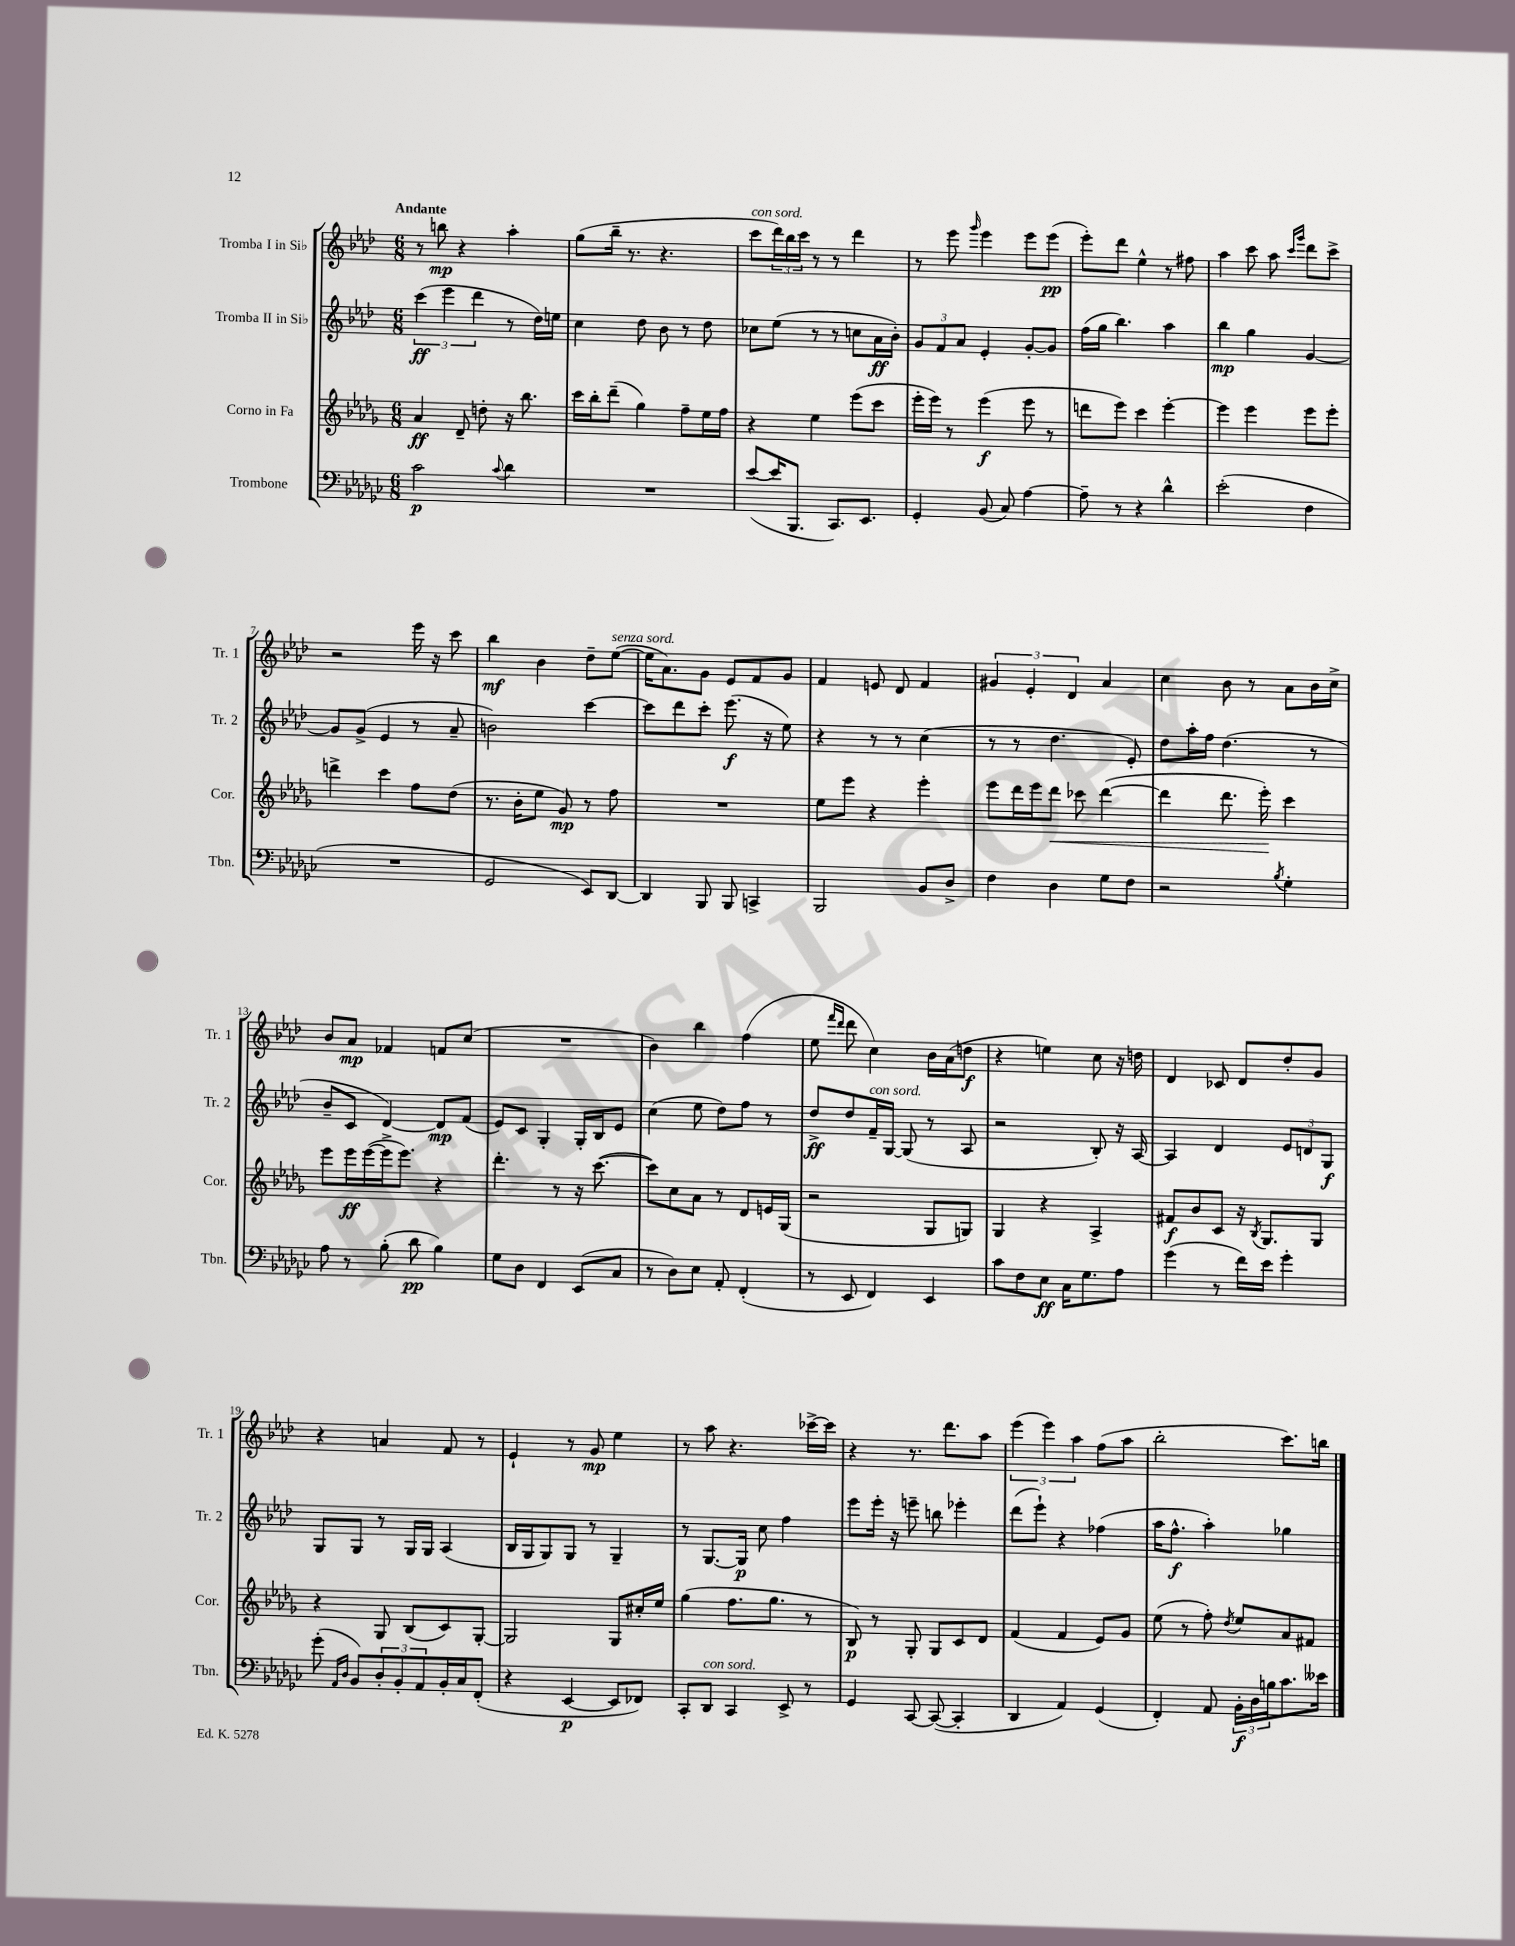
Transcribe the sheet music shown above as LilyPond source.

<<
\new StaffGroup <<
\new Staff = "s0" \with { instrumentName = "Tromba I in Sib" shortInstrumentName = "Tr. 1" } {
    \clef treble \key aes \major \numericTimeSignature \time 6/8 \tempo "Andante"
    r8 b''8\mp r4 aes''4-. |
    g''8( bes''16-- r8. r4. |
    c'''8^\markup { \italic "con sord." } \tuplet 3/2 { des'''16) bes''16 c'''16 } r8 r8 des'''4 |
    r8 ees'''8 \grace { g'''16 } ees'''4 ees'''8 ees'''8\pp( |
    ees'''8-.) des'''8 ees''4-^ r8 fis''8 |
    aes''4 c'''8 aes''8 \grace { c'''16 g'''16 } des'''8 c'''8-> |
    r2 ees'''16 r16 c'''8 |
    bes''4\mf bes'4 des''8-- ees''8~^\markup { \italic "senza sord." }( |
    ees''16 aes'8.) g'8 ees'8 f'8 g'8 |
    f'4 e'8 des'8 f'4 |
    \tuplet 3/2 { gis'4 ees'4-. des'4 } aes'4 |
    c''4 bes'8 r8 aes'8 bes'16 c''16-> |
    bes'8 aes'8\mp fes'4 f'8 c''8( |
    R2. |
    bes'4) bes''4 f''4( |
    ees''8 \grace { f'''16 des'''16 } des'''8 c''4) bes'16 aes'16( d''8\f |
    r4 e''4) c''8 r16 d''16 |
    des'4 ces'8 des'8 des''8-. g'8 |
    r4 a'4 f'8 r8 |
    ees'4-! r8 g'8\mp ees''4 |
    r8 aes''8 r4. ces'''16~-> ces'''16 |
    r4 r8. des'''8. aes''8 |
    \tuplet 3/2 { ees'''4( ees'''4) aes''4 } f''8( aes''8 |
    bes''2-. c'''8.) b''16 \bar "|." |
}
\new Staff = "s1" \with { instrumentName = "Tromba II in Sib" shortInstrumentName = "Tr. 2" } {
    \clef treble \key aes \major \numericTimeSignature \time 6/8
    \tuplet 3/2 { c'''4\ff( ees'''4 des'''4 } r8 des''16) e''16 |
    c''4 des''8 bes'8 r8 des''8 |
    ces''8 ees''8( r8 r8 c''8 aes'16\ff bes'16-.) |
    \tuplet 3/2 { g'8 f'8 aes'8 } ees'4-. g'8~-. g'8 |
    f''16( g''16 bes''4.) aes''4 |
    bes''4\mp g''4 g'4~ |
    g'8 g'8->( ees'4 r8 aes'8-- |
    b'2) c'''4~ |
    c'''8 des'''8 c'''8-. ees'''8.\f( r16 ees''8) |
    r4 r8 r8 c''4( |
    r8 r8 des''4. ees'8-.) |
    des''8 aes''16-. f''16 des''4.( r8 |
    bes'8-- c'8 des'4~) des'8\mp f'8( |
    ees'8) c'8 g4-. g16-. bes16 ees'8 |
    c''4( ees''8 des''8) f''8 r8 |
    des''8->\ff des''8 f'16--^\markup { \italic "con sord." } g16~ g8( r8 aes8 |
    r2 bes8-.) r16 aes16~ |
    aes4 des'4 \tuplet 3/2 { ees'8 d'8 g8\f } |
    g8 g8 r8 g16 g16 aes4( |
    bes16 g16 g8) g8 r8 g4-- |
    r8 g8.~ g16\p c''8 f''4 |
    ees'''8 ees'''16-. r16 e'''8-- b''8 ees'''4-. |
    des'''8( ees'''8-!) r4 fes''4( |
    aes''16 f''8.-^\f aes''4-.) ges''4 \bar "|." |
}
\new Staff = "s2" \with { instrumentName = "Corno in Fa" shortInstrumentName = "Cor." } {
    \clef treble \key des \major \numericTimeSignature \time 6/8
    aes'4\ff des'8-- d''8-. r16 bes''8. |
    c'''16 bes''16-. des'''8--( ges''4) f''8-- ees''16 f''16 |
    r4 ees''4 ees'''8( c'''8 |
    ees'''16-. ees'''16) r8 ees'''4\f( ees'''8 r8 |
    d'''8 ees'''8) c'''4 ees'''4~-. |
    ees'''4 ees'''4 ees'''8 ees'''8-. |
    d'''4-> c'''4 f''8 des''8( |
    r8. bes'16-. ees''8 ges'8\mp) r8 f''8 |
    R2. |
    ees''8 ees'''8 r4 ees'''4-. |
    ees'''8 des'''16 ees'''16 des'''8\< ces'''8 des'''4~( |
    des'''4 des'''8. ees'''16-.\!) c'''4 |
    ees'''8 ees'''16\ff ees'''16~( ees'''16-> ees'''8.) r4 |
    des'''4.-. r8 r16 c'''8.~( |
    c'''8) c''8 aes'8 r8 des'8 e'16 ges16( |
    r2 ges8 g8) |
    ges4 r4 aes4-> |
    fis'8\f bes'8 c'8 r16 \acciaccatura { bes8 } ges8. ges8 |
    r4 ges8 bes8( c'8) ges8~-. |
    ges2 ges8 cis''16-. ees''16 |
    ges''4( f''8. ges''8. r8 |
    bes8\p) r8 ges8-. ges8 c'8 des'8 |
    f'4( f'4 ees'8) ges'8 |
    ees''8( r8 f''8-.) \acciaccatura { des''8 } ees''8 aes'8 fis'8 \bar "|." |
}
\new Staff = "s3" \with { instrumentName = "Trombone" shortInstrumentName = "Tbn." } {
    \clef bass \key ges \major \numericTimeSignature \time 6/8
    ces'2\p \appoggiatura { ces'8 } des'4 |
    R2. |
    ees'8~( ees'16 bes,,8. ces,8.) ees,8. |
    ges,4-. bes,8( ces8) aes4~ |
    aes8-- r8 r4 des'4-^ |
    ees'2-.( f4 |
    R2. |
    ges,2 ees,8) des,8~ |
    des,4 bes,,8 bes,,8 c,4-> |
    bes,,2 bes,8 des8-> |
    f4 des4 ges8 f8 |
    r2 \acciaccatura { bes8 } ges4-. |
    aes8 r8 bes8-.( des'8\pp bes4) |
    ges8 des8 f,4 ees,8( ces8 |
    r8 des8) ees8 aes,8-. f,4-.( |
    r8 ees,8 f,4) ees,4 |
    ces'8 f8 ees8\ff ces16 ges8. aes8 |
    ges'4( r8 f'16) ees'16 ges'4-. |
    ges'8-.( \grace { aes,16 des16 } bes,8) \tuplet 3/2 { des8-. bes,8-. aes,8 } bes,16-. ces16 f,8-.( |
    r4 ees,4~\p ees,8 fes,8) |
    ces,8-. des,8^\markup { \italic "con sord." } ces,4 ees,8-> r8 |
    ges,4 ces,8~ ces,8~( ces,4-. |
    des,4 aes,4) ges,4( |
    f,4-.) aes,8 \tuplet 3/2 { bes,16-.\f des16 b16 } ces'8. eeses'16 \bar "|." |
}
>>
>>
